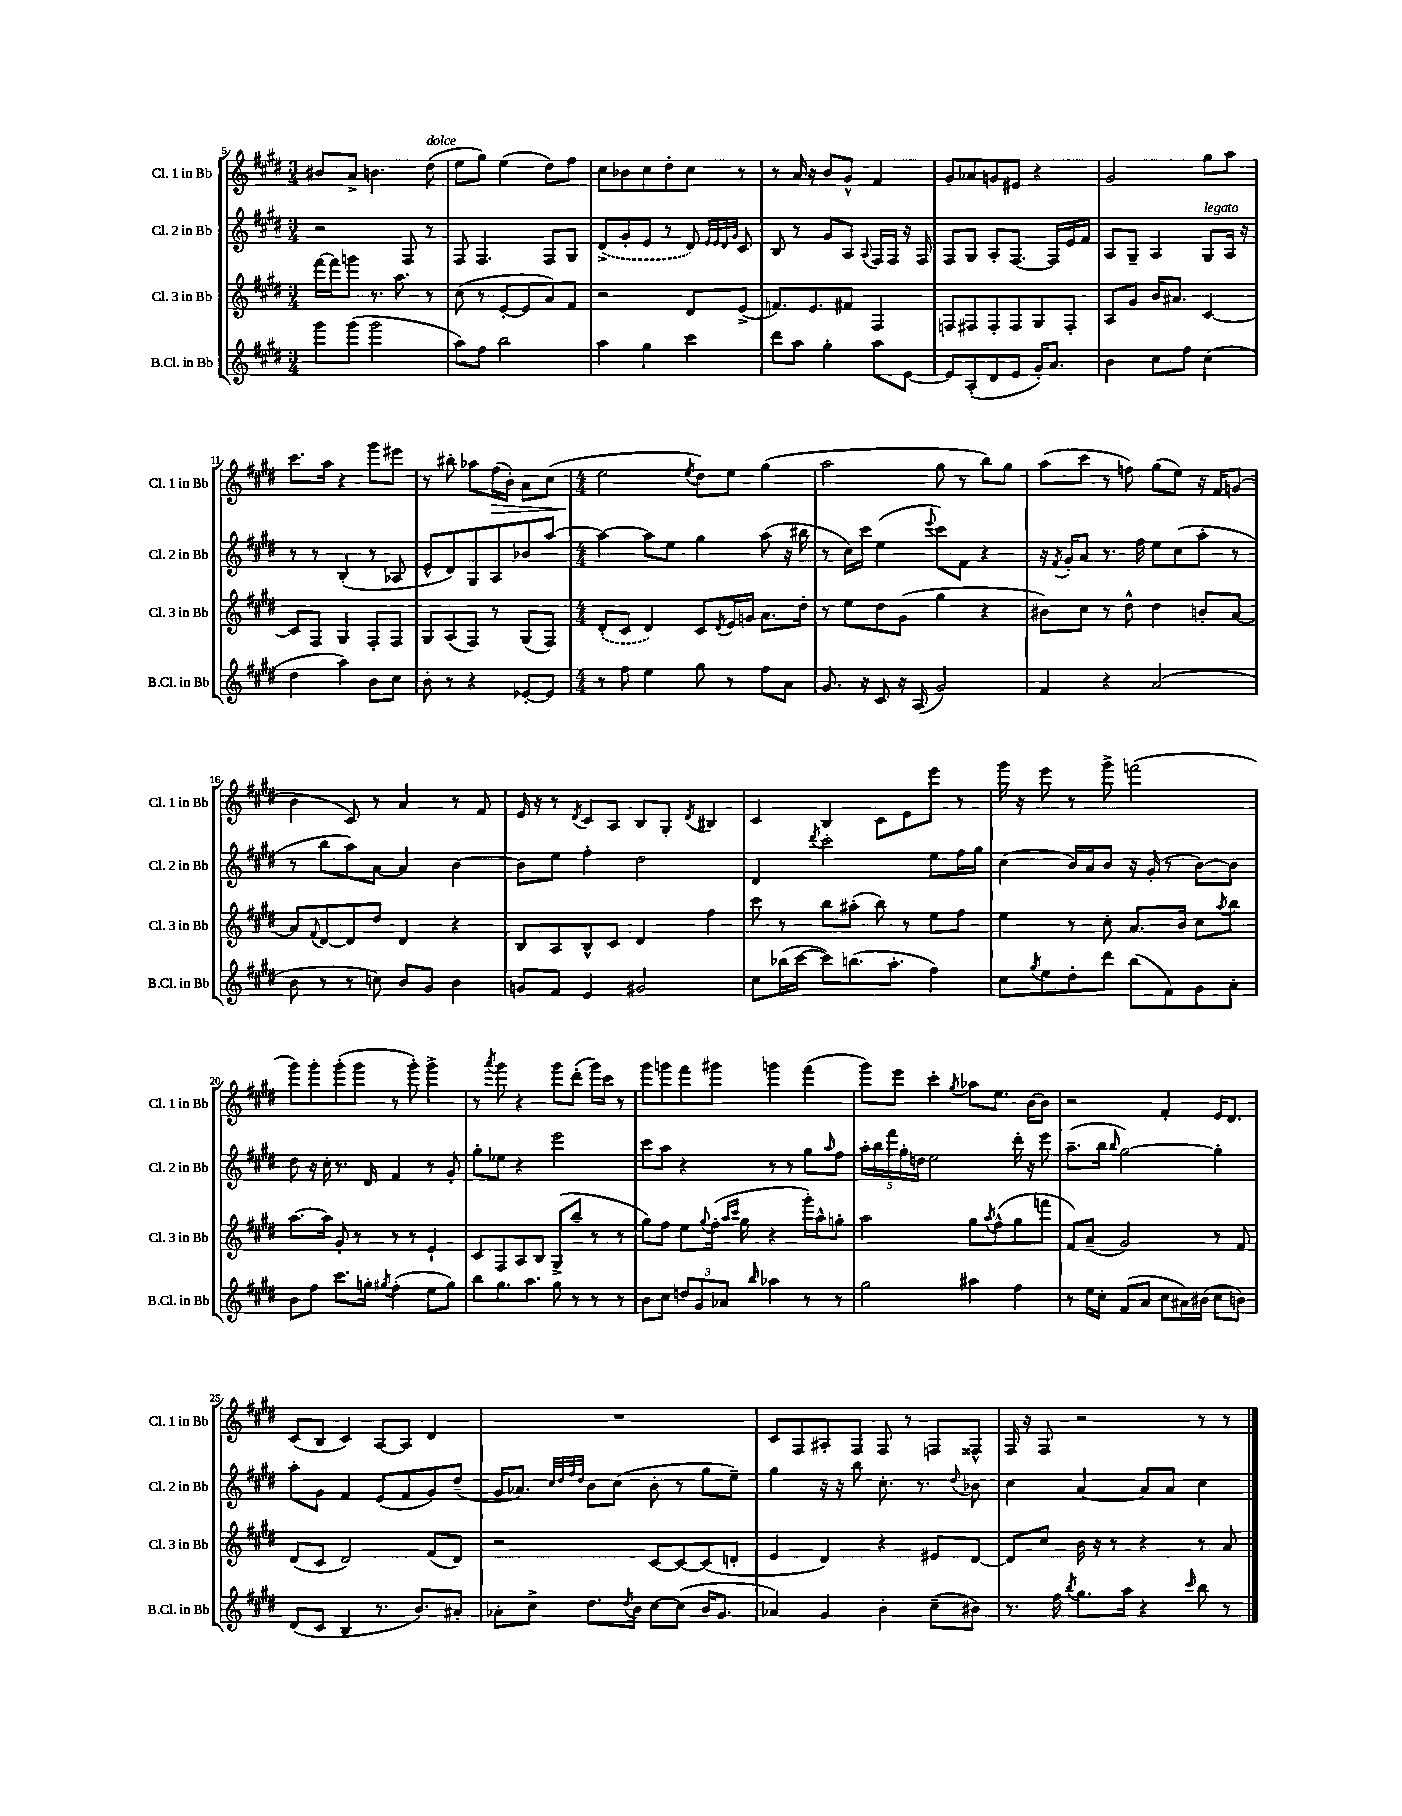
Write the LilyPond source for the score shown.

<<
\new StaffGroup <<
\new Staff = "s0" \with { instrumentName = "Cl. 1 in Bb" shortInstrumentName = "Cl. 1 in Bb" } {
    \clef treble \key e \major \numericTimeSignature \time 3/4
    bis'8 a'8-> b'4. dis''8^\markup { \italic "dolce" }( |
    e''8 gis''8) e''4( dis''8) fis''8 |
    cis''8 bes'8 cis''8 dis''8-. cis''8 r8 |
    r8 a'16 r16 b'8 gis'8-^ fis'4 |
    gis'8 aes'8 g'8 eis'8 r4 |
    gis'2 gis''8 a''8 |
    cis'''8. a''16 r4 gis'''8 eis'''8 |
    r8 bis''8-. aes''8 fis''16\>( b'16-.) a'8 cis''8( |
    \numericTimeSignature \time 4/4 e''2\! \acciaccatura { e''8 } dis''8) e''8 gis''4( |
    a''2 gis''8 r8 b''8) gis''8 |
    a''8( cis'''8 r8 f''8) gis''8( e''8) r16 fis'16 g'8( |
    b'4 cis'8) r8 a'4 r8 fis'8 |
    e'16 r16 r8 \acciaccatura { dis'8 } cis'8 a8 b8 gis8-. \acciaccatura { dis'8 } bis4 |
    cis'4 b4 cis'8 e'8 e'''8 r8 |
    gis'''16 r16 e'''8 r8 gis'''8-> f'''2( |
    gis'''8) gis'''8-. gis'''8-.( gis'''8 r8 gis'''8-.) gis'''4-> |
    r8 \acciaccatura { a'''8 } gis'''8 r4 gis'''8 dis'''8-.( gis'''16) cis'''16 r8 |
    gis'''8 g'''8 fis'''8 gis'''8 g'''4 fis'''4( |
    gis'''8) e'''8 cis'''4-. \acciaccatura { gis''8 } aes''8 e''8. b'16~ b'8 |
    r2 fis'4-. e'16 dis'8. |
    cis'8( b8 cis'4) a8~ a8 dis'4 |
    R1 |
    cis'8 fis8 ais8-. fis8 fis8 r8 f8 fisis8-^ |
    fis16 r16 fis8 r2 r8 r8 \bar "|." |
}
\new Staff = "s1" \with { instrumentName = "Cl. 2 in Bb" shortInstrumentName = "Cl. 2 in Bb" } {
    \clef treble \key e \major \numericTimeSignature \time 3/4
    r2 fis8 r8 |
    fis8 fis4. fis8 gis8 |
    \once \slurDashed dis'8->( gis'8-. e'8 r8 dis'8) \grace { e'32 e'32 dis'32 gis'32 } cis'8 |
    b8 r8 gis'8 a8 \appoggiatura { a8 } fis16 fis16 r16 fis16 |
    fis8 gis8 a8-. fis8.~ fis16 e'16 fis'16 |
    a8 gis8-- a4 gis8^\markup { \italic "legato" } a16 r16 |
    r8 r8 b4-.( r8 aes8 |
    e'8-^ dis'8) gis8 a8 bes'8 a''8~ |
    \numericTimeSignature \time 4/4 a''4~ a''8 e''8 gis''4 a''8( r16 bis''16 |
    r8 cis''16) cis'''16 e''4( \appoggiatura { e'''8 } cis'''8) fis'8 r4 |
    r16 \acciaccatura { fis'8 } gis'16-. a'8 r8. fis''16 e''8 cis''8( a''8-. r8 |
    r8 b''8 a''8) a'8~ a'4 b'4~ |
    b'8 e''8 fis''4-. dis''2 |
    dis'4 \acciaccatura { dis'''8 } cis'''2-. e''8 fis''16 gis''16 |
    cis''4( b'16) a'16 b'8 r16 gis'16-.( r8 b'8~) b'8 |
    dis''8 r16 cis''16-. r8. dis'16 fis'4 r8 gis'8-. |
    gis''8-. ees''8 r4 e'''2 |
    cis'''8 a''8 r4 r8 r8 gis''8 \grace { a''16 } fis''8 |
    \tuplet 5/4 { a''16-. b''16 fis'''16 gis''16-. d''16 } e''2 dis'''16-. r16 e'''8 |
    a''8.--( b''16 \grace { b''16 } gis''2~) gis''4-. |
    a''8-. gis'8 fis'4 e'8( fis'8 gis'8) dis''8--( |
    gis'16 aes'8.) \grace { cis''32 dis''32 fis''32 dis''32 } b'8 cis''8( b'8-. r8 gis''8 e''8--) |
    gis''4 r16 r16 b''8 cis''8.-. r8. \appoggiatura { dis''8 } bes'8 |
    cis''4 a'4~ a'8 a'8 cis''4 \bar "|." |
}
\new Staff = "s2" \with { instrumentName = "Cl. 3 in Bb" shortInstrumentName = "Cl. 3 in Bb" } {
    \clef treble \key e \major \numericTimeSignature \time 3/4
    fis'''16~ fis'''16 g'''8 r8. a''8. r8 |
    cis''8( r8 e'8~-. e'8 a'8) fis'8 |
    r2 dis'8 e'8->( |
    f'8.) e'8. fis'8 fis4 |
    f8 fis8 fis8-. fis8 gis8 fis8-. |
    a8 gis'8 b'16 ais'8. cis'4~ |
    cis'8 fis8 gis4 fis8-. fis8 |
    gis8 a8( fis8) r8 gis8( fis8) |
    \numericTimeSignature \time 4/4 \once \slurDashed dis'8-.( cis'8 dis'4) cis'8 \acciaccatura { dis'8 } e'16 g'16 a'8. dis''16-. |
    r8 e''8 dis''8 gis'8( gis''4 r4 |
    bis'8) cis''8 r8 dis''8-^ dis''4 b'8-. a'8~ |
    a'8 \appoggiatura { fis'8 } dis'8~ dis'8 dis''8 dis'4 r4 |
    b8 a8 b8-^ cis'8 dis'4 fis''4 |
    cis'''8 r8 b''8 ais''8-.( b''8) r8 e''8 fis''8 |
    e''4 r8 cis''8-. a'8. b'16 cis''8 \acciaccatura { a''8 } b''8 |
    a''8.~ a''16 gis'8-. r8 r8 r8 e'4-! |
    cis'8 fis8 a8 b8 gis8->( b''8-- r8 r8 |
    gis''8) fis''8 e''8 \appoggiatura { gis''8 } fis''16-.( \grace { a''16 cis'''16 } gis''16 r4 gis'''16-.) a''16-^ g''8-. |
    a''2 gis''8 \acciaccatura { a''8 } fis''8-^( gis''8 f'''8 |
    fis'8) a'8--( gis'2) r8 fis'8 |
    dis'8( cis'8 dis'2) fis'8( dis'8) |
    r2 cis'8~ cis'8~ cis'8( d'8-. |
    e'4 dis'4) r4 eis'8 dis'8~ |
    dis'8 cis''8 b'16 r16 r8 r4 r8 a'8 \bar "|." |
}
\new Staff = "s3" \with { instrumentName = "B.Cl. in Bb" shortInstrumentName = "B.Cl. in Bb" } {
    \clef treble \key e \major \numericTimeSignature \time 3/4
    gis'''8 gis'''8( gis'''2 |
    a''8) fis''8 b''2 |
    a''4 gis''4 cis'''4 |
    dis'''8 a''8 gis''4-. a''8 e'8~ |
    e'8 a8-.( dis'8 e'8 gis'16-.) a'8. |
    b'4 cis''8 fis''8 cis''4( |
    dis''4 a''4) b'8 cis''8 |
    b'8-. r8 r4 ees'8~-. ees'8 |
    \numericTimeSignature \time 4/4 r8 fis''8 e''4 gis''8 r8 fis''8 a'8 |
    gis'8. r16 cis'8 r16 a16( gis'2) |
    fis'4 r4 a'2( |
    b'8 r8 r8 c''8) b'8 gis'8 b'4 |
    g'8 fis'8 e'4 gis'2 |
    cis''8 bes''16( cis'''16~ cis'''8) b''8.( a''8.-. fis''4) |
    cis''8 \acciaccatura { gis''8 } e''8 dis''8-. dis'''8 b''8( fis'8) gis'8 a'8-. |
    b'8 fis''8 cis'''8. g''16-. \acciaccatura { gis''8 } fis''4-.( e''8 gis''8) |
    b''8 gis''8. a''8. gis''8 r8 r8 r8 |
    b'8 cis''8 \tuplet 3/2 { d''8 gis'8 aes'8 } \grace { b''16 } aes''4 r8 r8 |
    gis''2 ais''4 fis''4 |
    r8 e''16 cis''16-. fis'8( a'8 cis''8 ais'16) bis'16( cis''8 b'8) |
    dis'8( cis'8 b4 r8. b'8.) ais'8-. |
    aes'8-. cis''8-> dis''8. \acciaccatura { dis''8 } b'16 cis''8~ cis''8( b'16 gis'8. |
    aes'4) gis'4 b'4-. cis''8--( bis'8) |
    r8. fis''16 \acciaccatura { b''8 } gis''8. a''16 r4 \grace { cis'''16 } b''8 r8 \bar "|." |
}
>>
>>
\layout { \context { \Score currentBarNumber = #5 } }
